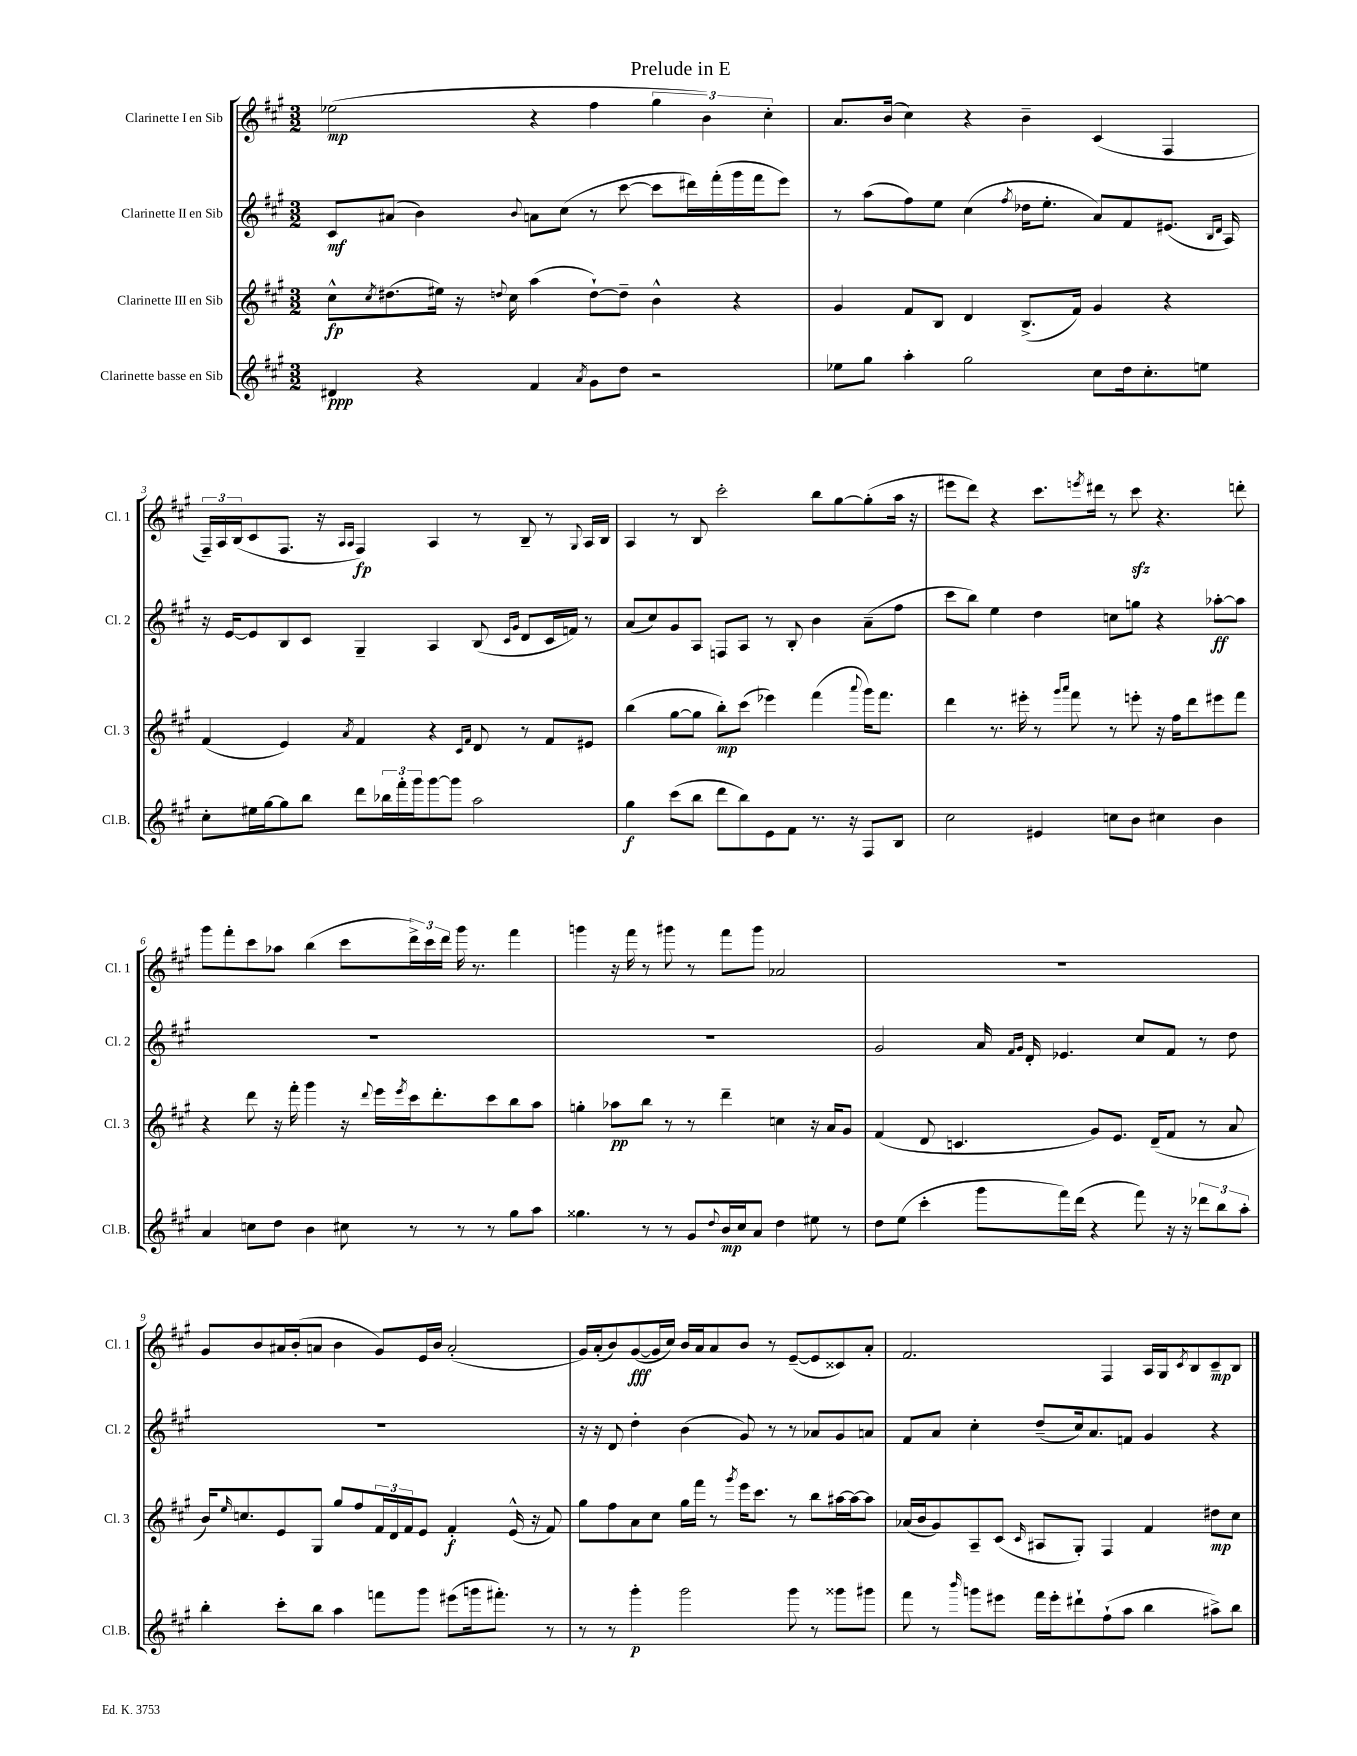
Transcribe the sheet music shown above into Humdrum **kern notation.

**kern	**kern	**kern	**kern
*staff4	*staff3	*staff2	*staff1
*clefG2	*clefG2	*clefG2	*clefG2
*k[f#c#g#]	*k[f#c#g#]	*k[f#c#g#]	*k[f#c#g#]
*M3/2	*M3/2	*M3/2	*M3/2
4d#	8cc#^^	8c#	(2ee-
.	8qcc#	.	.
.	(8.dd#	(8a#	.
4r	.	4b)	.
.	16ee#)	.	.
.	16r	.	.
.	8qqdd	.	.
.	16cc#	.	.
.	.	8qqb	.
4f#	(4aa	8a	4r
.	.	(8cc#	.
8qa	.	.	.
8g#	[8dd`)	8r	4ff#
8dd	8dd~]	[8ccc#	.
2r	4b^^	8ccc#]	6gg#
.	.	16ddd#)	.
.	.	.	6b)
.	.	(16fff#'	.
.	4r	16ggg#	.
.	.	16fff#	.
.	.	.	6cc#'
.	.	8eee)	.
=	=	=	=
8ee-	4g#	8r	8.a
8gg#	.	(8aa	.
.	.	.	(16b
4aa'	8f#	8ff#)	4cc#)
.	8B	8ee	.
2gg#	4d	(4cc#	4r
.	.	8qff#	.
.	(8.B^	16dd-	4b~
.	.	8.ee'	.
.	16f#)	.	.
8cc#	4g#	8a)	(4c#
16dd	.	8f#	.
8.cc#'	.	.	.
.	4r	(8.e#	4F#
8ee	.	.	.
.	.	16qqB	.
.	.	16qqd	.
.	.	16A)	.
=	=	=	=
8cc#'	(4f#	16r	24F#~)
.	.	.	24A
.	.	[16e	.
.	.	.	(24B
16ee#	.	8e]	8c#
[16gg#	.	.	.
8gg#]	4e)	8B	8.F#
8bb	.	8c#	.
.	.	.	16r
.	.	.	16qqA
.	8qa	.	16qqA
8ddd	4f#	4G#~	4F#)
24bb-	.	.	.
24fff#'	.	.	.
24ggg#	.	.	.
[8ggg#	4r	4A	4A
8ggg#]	.	.	.
.	16qqc#	.	.
.	16qqf#	.	.
2aa	8d	(8B	8r
.	.	16qqc#	.
.	.	16qqg#	.
.	8r	8d	8B~
.	8f#	16c#	8r
.	.	16f)	.
.	.	.	8qqG#
.	8e#	8r	16A
.	.	.	16B
=	=	=	=
4gg#	(4bb	(8a	4A
.	.	8cc#)	.
(8ccc#	[8gg#	8g#	8r
8bb	8gg#]	8A	8B
8ddd	8bb')	8F	2ccc#'
8bb)	(8ccc#	8A	.
8e	4eee-)	8r	.
8f#	.	8B'	.
8.r	(4fff#	4b	8bb
.	.	.	[8gg#
16r	.	.	.
.	8qqaaa	.	.
8F#	16ggg#)	(8a~	(8gg#']
.	8.fff#	.	.
8B	.	8ff#	16aa
.	.	.	16r
=	=	=	=
2cc#	4ddd	8ccc#	8eee#
.	.	8bb)	8ddd)
.	8.r	4ee	4r
.	16eee#'	.	.
4e#	8r	4dd	8.ccc#
.	16qqggg#	.	.
.	16qqaaa	.	.
.	8fff#	.	.
.	.	.	8qeee
.	.	.	16ddd#
8cc	8r	8cc	8r
8b	8eee'	8gg	8ccc#
4cc#	16r	4r	4.r
.	16ff#	.	.
.	8ddd	.	.
4b	8eee#	[8aa-'	.
.	8fff#	8aa-]	8ddd'
=	=	=	=
4a	4r	1.r	8ggg#
.	.	.	8fff#'
8cc	8ddd	.	8ccc#
8dd	16r	.	8aa-
.	16fff#'	.	.
4b	4ggg#	.	(4bb
8cc#	16r	.	8ccc#
.	8qqddd	.	.
.	16eee	.	.
.	8qeee	.	.
8r	16ccc#	.	24ddd^)
.	.	.	24ccc#
.	8.ddd'	.	.
.	.	.	24ddd
8r	.	.	16ggg#
.	.	.	8.r
8r	8ccc#	.	.
8gg#	8bb	.	4fff#
8aa	8aa	.	.
=	=	=	=
4.gg##	4gg'	1.r	4ggg
.	8aa-	.	16r
.	.	.	16fff#
8r	8bb	.	8r
8r	8r	.	8ggg#
8g#	8r	.	8r
8qqdd	.	.	.
16b	4ddd~	.	8fff#
16cc#	.	.	.
8a	.	.	8ggg#
4dd	4cc	.	2a-
8ee#	16r	.	.
.	16a	.	.
8r	8g#	.	.
=	=	=	=
8dd	(4f#	2g#	1.r
(8ee	.	.	.
4ccc#'	8d	.	.
.	4.c	.	.
8ggg#	.	16a	.
.	.	16qqf#	.
.	.	16qqg#	.
.	.	16d'	.
16fff#)	.	4.e-	.
(16ddd	.	.	.
4r	8g#)	.	.
.	8.e	.	.
8fff#)	.	8cc#	.
.	(16d~	.	.
16r	8f#	8f#	.
16r	.	.	.
12ddd-	8r	8r	.
12bb	.	.	.
.	8a	8dd	.
12aa'	.	.	.
=	=	=	=
4bb'	16b)	1.r	8g#
.	16qqee	.	.
.	8.cc	.	.
.	.	.	8b
8ccc#'	8e	.	16a#
.	.	.	(16b'
8bb	8G#	.	8a
4aa	8gg#	.	4b
.	8ff#	.	.
8fff	24f#	.	8g#)
.	24d	.	.
.	24f#	.	.
8ggg#	8e	.	16e
.	.	.	16b
(8eee#	4f#'	.	(2a'
16ggg	.	.	.
8.fff#')	.	.	.
.	(16e^^	.	.
.	16r	.	.
8r	8f#)	.	.
=	=	=	=
8r	8gg#	16r	16g#)
.	.	16r	(16a'
8r	8ff#	8d	8b)
4ggg#'	8a	4dd'	([8g#
.	8cc#	.	16g#]
.	.	.	16cc#)
2ggg#	16gg#	(4b	16b
.	16fff#	.	16a
.	8r	.	8a
.	8qggg#	.	.
.	16eee	8g#)	8b
.	8.ccc#	.	.
.	.	8r	8r
8ggg#	8r	8r	([8e~
8r	8bb	8a-	8e]
8ggg##	[16aa#	8g#	8c##)
.	16aa#_	.	.
8ggg#	8aa#]	8a	8a'
=	=	=	=
8fff#	(16a-	8f#	2.f#
.	16b	.	.
8r	8g#)	8a	.
16qqbbb	.	.	.
8ggg	8A~	4cc#'	.
8eee#	(8c#	.	.
.	16qqc#	.	.
16fff#	8A#	(8dd~	.
16eee#'	.	.	.
8ddd#`	8G#')	16cc#)	.
.	.	8.a	.
(8ff#`	4F#	.	4F#
8aa	.	8f	.
4bb	4f#	4g#	16A
.	.	.	16G#
.	.	.	8qc#
.	.	.	8B
8aa#^)	8dd#	4r	8c#~
8bb	8cc#	.	8B
==	==	==	==
*-	*-	*-	*-
